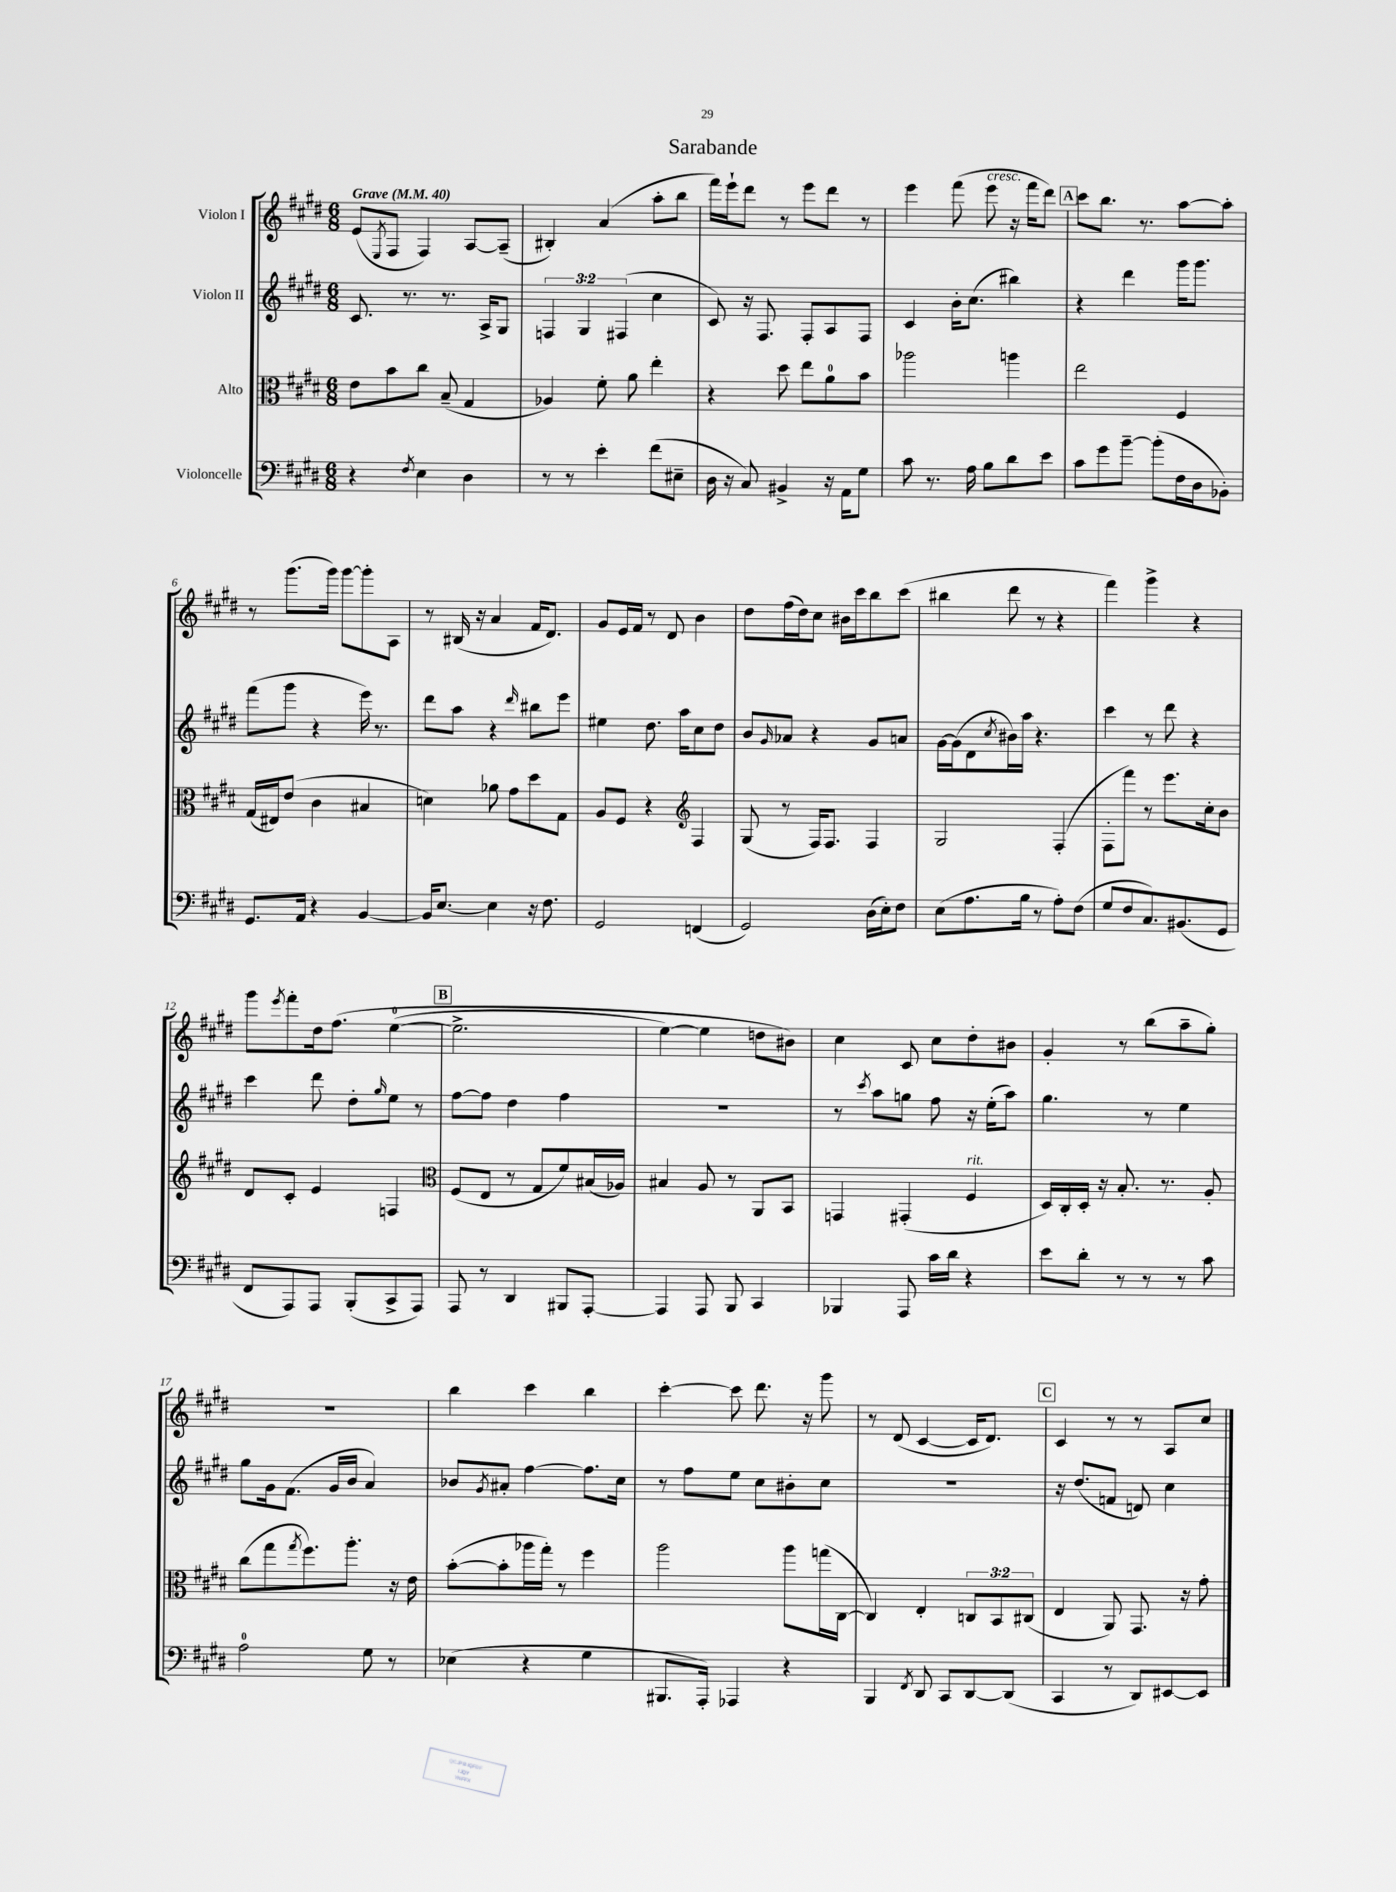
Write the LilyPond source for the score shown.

\header { title = "Sarabande" }
<<
\new StaffGroup <<
\new Staff = "s0" \with { instrumentName = "Violon I" } {
    \clef treble \key e \major \numericTimeSignature \time 6/8 \tempo "Grave" 4 = 40
    e'8( \acciaccatura { e8 } fis8 fis4) a8~ a8--( |
    bis4-.) a'4( a''8-. b''8 |
    fis'''16) e'''16-! dis'''8 r8 e'''8 dis'''8 r8 |
    e'''4 fis'''8( e'''8^\markup { \italic "cresc." } r16 fis'''16 dis'''8) |
    \mark \markup { \box "A" } cis'''8 b''8. r8. a''8~ a''8-. |
    r8 gis'''8.( gis'''16) gis'''8~ gis'''8-. a8 |
    r8 bis16( r16 a'4 fis'16 dis'8.) |
    gis'8 e'16 fis'16 r8 dis'8 b'4 |
    dis''8 fis''16( dis''16) cis''8 bis'16 cis'''16 b''8 cis'''8( |
    bis''4 dis'''8 r8 r4 |
    fis'''4) gis'''4-> r4 |
    gis'''8 \acciaccatura { e'''8 } fis'''8-. dis''16 fis''8.\( e''4-0~( |
    \mark \markup { \box "B" } e''2.-> |
    e''4~) e''4 d''8 bis'8\) |
    cis''4 cis'8 cis''8 dis''8-. bis'8 |
    gis'4-. r8 b''8( a''8-- gis''8-.) |
    R2. |
    b''4 cis'''4 b''4 |
    cis'''4~-. cis'''8 dis'''8. r16 gis'''8 |
    r8 dis'8( cis'4~ cis'16 dis'8.) |
    \mark \markup { \box "C" } cis'4 r8 r8 a8 cis''8 \bar "|." |
}
\new Staff = "s1" \with { instrumentName = "Violon II" } {
    \clef treble \key e \major \numericTimeSignature \time 6/8 \override Staff.TupletNumber.text = #tuplet-number::calc-fraction-text
    cis'8. r8. r8. a16-> gis8 |
    \tuplet 3/2 { f4 gis4 fis4( } cis''4 |
    cis'8) r16 fis8. fis8-. a8 fis8 |
    cis'4 b'16-. cis''8.( bis''4) |
    \mark \markup { \box "A" } r4 dis'''4 gis'''16 gis'''8. |
    fis'''8( gis'''8 r4 e'''16) r8. |
    dis'''8 a''8 r4 \grace { dis'''16 } bis''8 e'''8 |
    eis''4 dis''8. a''16 cis''8 dis''8 |
    b'8 \grace { gis'16 } aes'8 r4 gis'8 a'8 |
    gis'16~ gis'16( dis'8 \acciaccatura { cis''8 } bis'16) a''16 r4. |
    cis'''4 r8 dis'''8 r4 |
    cis'''4 dis'''8 dis''8-. \grace { gis''16 } e''8 r8 |
    \mark \markup { \box "B" } fis''8~ fis''8 dis''4 fis''4 |
    R2. |
    r8 \acciaccatura { cis'''8 } a''8 g''8 fis''8 r16 e''16-.( a''8) |
    gis''4. r8 e''4 |
    gis''8 gis'16 fis'8.( gis'16 b'16 a'4) |
    bes'8 \acciaccatura { gis'8 } ais'8-. fis''4~ fis''8. cis''16 |
    r8 fis''8 e''8 cis''8 bis'8-. cis''8 |
    R2. |
    \mark \markup { \box "C" } r16 dis''8.( f'8 d'8) cis''4 \bar "|." |
}
\new Staff = "s2" \with { instrumentName = "Alto" } {
    \clef alto \key e \major \numericTimeSignature \time 6/8 \override Staff.TupletNumber.text = #tuplet-number::calc-fraction-text
    e'8 b'8 cis''8 b8--( gis4 |
    aes4) fis'8-. a'8 e''4-. |
    r4 dis''8 e''8 a'8-0 b'8 |
    aes''2 a''4 |
    \mark \markup { \box "A" } e''2 fis4 |
    gis16( eis16) e'8( cis'4 bis4 |
    d'4) aes'8 gis'8 dis''8 gis8 |
    a8 fis8 r4 \clef treble fis4 |
    gis8( r8 fis16) fis8. fis4 |
    gis2 fis4-.( |
    fis8-. fis'''8) r8 e'''8. cis''16-. b'8 |
    dis'8 cis'8-. e'4 f4 |
    \mark \markup { \box "B" } \clef alto fis8( e8 r8 gis8 fis'8) bis16( aes16) |
    bis4 a8 r8 a,8 b,8 |
    g,4 gis,4-.( fis4^\markup { \italic "rit." } |
    dis16) cis16-. dis16-. r16 b8.-. r8. a8-. |
    cis''8( gis''8 \acciaccatura { gis''8 } fis''8.) a''8.-. r16 e'16 |
    b'8~-.( b'8-. aes''16 gis''16-.) r8 fis''4 |
    a''2 a''8 g''16( cis16~ |
    cis4) e4-. \tuplet 3/2 { c8 b,8 cis8( } |
    \mark \markup { \box "C" } e4 a,8) gis,8. r16 gis'8-. \bar "|." |
}
\new Staff = "s3" \with { instrumentName = "Violoncelle" } {
    \clef bass \key e \major \numericTimeSignature \time 6/8
    r4 \acciaccatura { fis8 } e4 dis4 |
    r8 r8 e'4-. fis'8( eis8-- |
    dis16 r16 cis8) bis,4-> r16 a,16 gis8 |
    cis'8 r8. a16 b8 dis'8 e'8 |
    \mark \markup { \box "A" } cis'8 gis'8 b'8~-- b'8-.( fis16 dis16 bes,8-.) |
    gis,8. a,16 r4 b,4~ |
    b,16 e8.~ e4 r16 fis8. |
    gis,2 f,4( |
    gis,2) dis16( e16-.) fis8 |
    e8( a8. b16 r8 a8-.) fis8( |
    gis8 fis8 cis8.) bis,8.( gis,8 |
    fis,8 a,,8) a,,8 b,,8-.( cis,8-> a,,8) |
    \mark \markup { \box "B" } a,,8 r8 dis,4 bis,,8 a,,8~-. |
    a,,4 a,,8 b,,8 cis,4 |
    bes,,4 a,,8 cis'16 dis'16 r4 |
    e'8 dis'8-. r8 r8 r8 cis'8 |
    a2-0 gis8 r8 |
    ees4( r4 gis4 |
    bis,,8. a,,16-.) aes,,4 r4 |
    b,,4 \acciaccatura { fis,8 } dis,8 cis,8 dis,8~ dis,8( |
    \mark \markup { \box "C" } cis,4 r8 dis,8) eis,8~ eis,8 \bar "|." |
}
>>
>>
